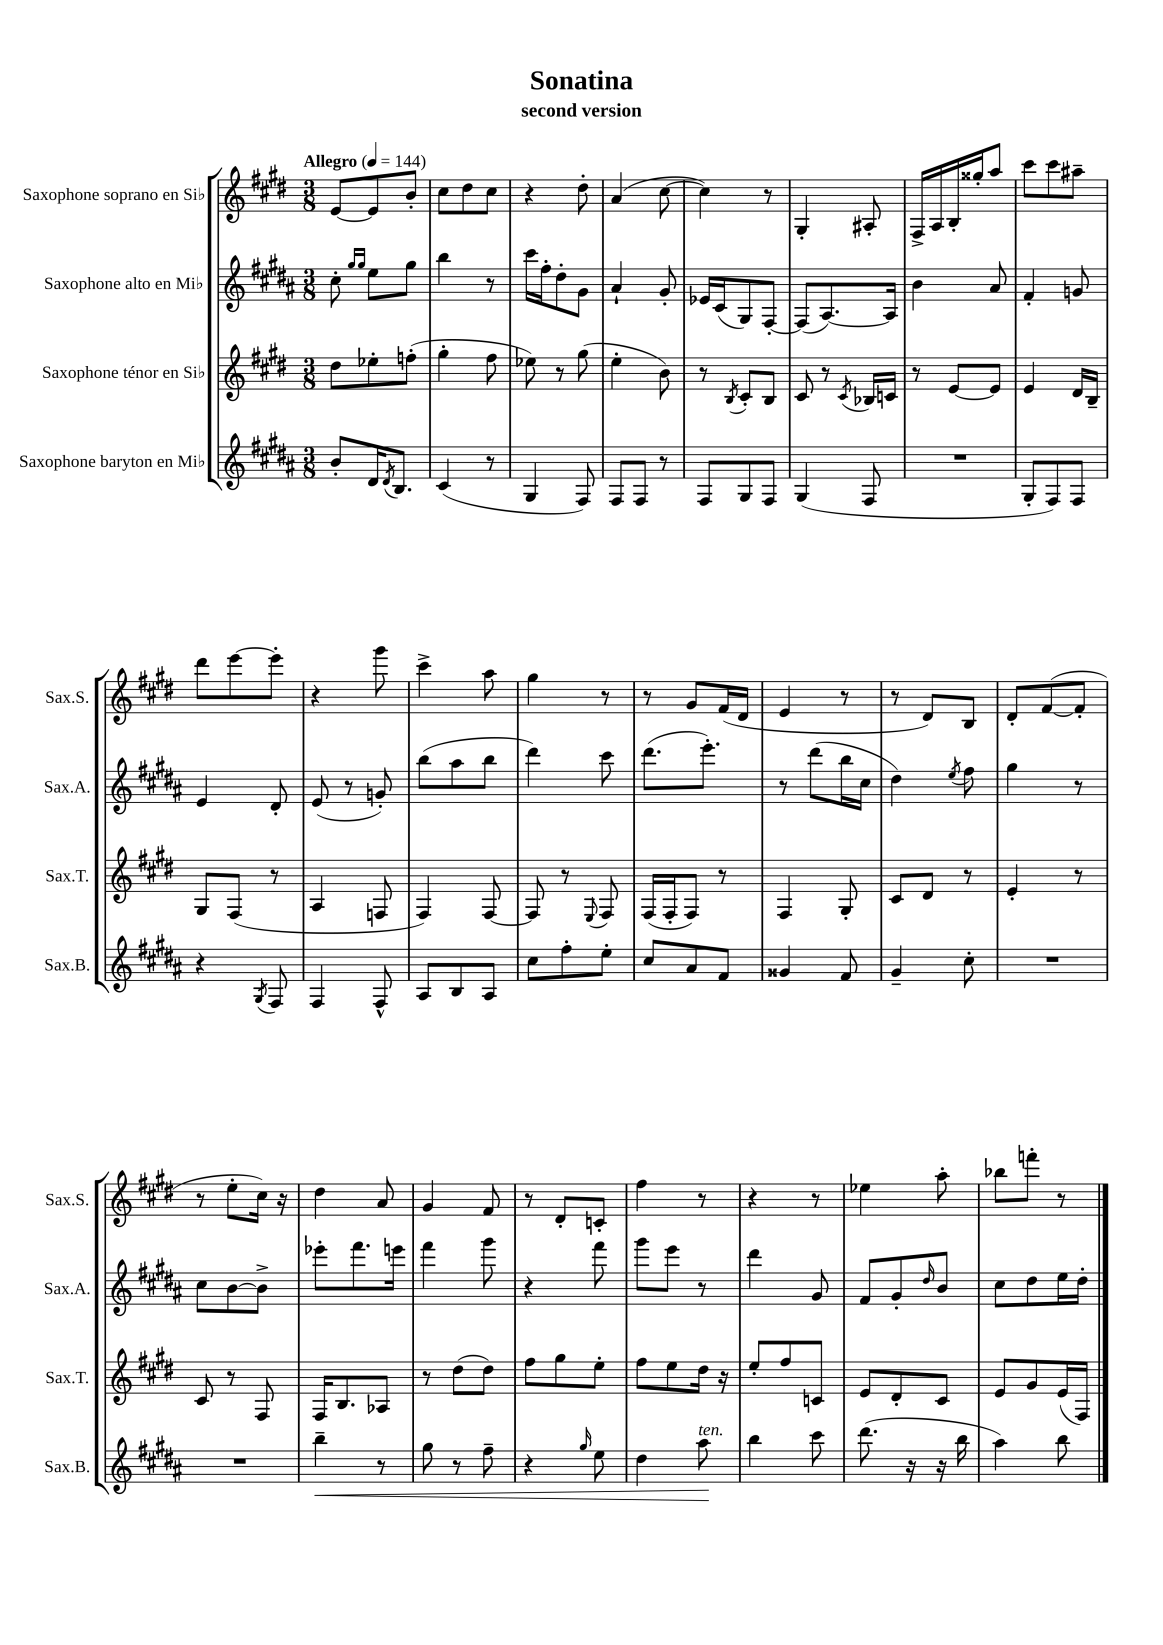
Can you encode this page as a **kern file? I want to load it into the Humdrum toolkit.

**kern	**dynam	**kern	**kern	**kern
*part4	*part4	*part3	*part2	*part1
*staff4	*staff4	*staff3	*staff2	*staff1
*I"Saxophone baryton en Mi♭	*	*I"Saxophone ténor en Si♭	*I"Saxophone alto en Mi♭	*I"Saxophone soprano en Si♭
*I'Sax.B.	*	*I'Sax.T.	*I'Sax.A.	*I'Sax.S.
*clefG2	*	*clefG2	*clefG2	*clefG2
*k[f#c#g#d#a#]	*	*k[f#c#g#d#]	*k[f#c#g#d#a#]	*k[f#c#g#d#]
*M3/8	*	*M3/8	*M3/8	*M3/8
*MM144	*	*MM144	*MM144	*MM144
=1	=1	=1	=1	=1
!	!	!	!	!LO:TX:a:B:t=Allegro
8b'/L	.	8dd#\L	8cc#'\	[8e/L
.	.	.	16qqgg#/LL	.
.	.	.	16qqgg#/JJ	.
16d#/K	.	8ee-X'\	8ee\L	8e/]
8qd#/	.	.	.	.
8.B/J	.	.	.	.
.	.	(8ffn'\J	8gg#\J	8b'/J
=2	=2	=2	=2	=2
(4c#/	.	4gg#'\	4bb\	8cc#\L
.	.	.	.	8dd#\
8r	.	8ff#\	8r	8cc#\J
=3	=3	=3	=3	=3
4G#/	.	8ee-X\)	16ccc#\LL	4r
.	.	.	16ff#'\J	.
.	.	8r	8dd#'\	.
8F#/)	.	(8gg#\	8g#\J	8dd#'\
=4	=4	=4	=4	=4
8F#/L	.	4ee'\	4a#`/	(4a/
8F#/J	.	.	.	.
8r	.	8b\)	8g#'/	[8cc#\
=5	=5	=5	=5	=5
8F#/L	.	8r	16e-X/LL	4cc#\])
.	.	.	(16c#/J	.
.	.	8qB/	.	.
8G#/	.	8c#'/L	8G#/)	.
8F#/J	.	8B/J	[8F#'/J	8r
=6	=6	=6	=6	=6
(4G#/	.	8c#/	(8F#/L]	4G#'/
.	.	8r	[8.A#/)	.
.	.	8qc#/	.	.
8F#/	.	16B-X/LL	.	8A#X'/
.	.	16cn/JJ	16A#/Jk]	.
=7	=7	=7	=7	=7
4.r	.	8r	4b\	16F#^/LL
.	.	.	.	16A/
.	.	[8e/L	.	16B'/
.	.	.	.	16gg##X'/J
.	.	8e/J]	8a#/	8aa/J
=8	=8	=8	=8	=8
8G#'/L	.	4e/	4f#'/	8ccc#\L
8F#/)	.	.	.	8ccc#\
8F#/J	.	16d#/LL	8gn/	8aa#X~\J
.	.	16B~/JJ	.	.
!!LO:LB:g=z
=9	=9	=9	=9	=9
4r	.	8G#/L	4e/	8ddd#\L
.	.	(8F#/J	.	[8eee\
8qG#/	.	.	.	.
8F#/	.	8r	8d#'/	8eee'\J]
=10	=10	=10	=10	=10
4F#/	.	4A/	(8e/	4r
.	.	.	8r	.
8F#^^/	.	8Fn/	8gn'/)	8ggg#\
=11	=11	=11	=11	=11
8A#/L	.	4F#/)	(8bb\L	4ccc#^\
8B/	.	.	8aa#\	.
8A#/J	.	[8F#/	8bb\J	8aa\
=12	=12	=12	=12	=12
8cc#\L	.	8F#/]	4ddd#\)	4gg#\
8ff#'\	.	8r	.	.
.	.	8qqE/	.	.
8ee'\J	.	8F#/	8ccc#\	8r
=13	=13	=13	=13	=13
8cc#/L	.	(16F#/LL	(8.ddd#\L	8r
.	.	16F#'/J	.	.
8a#/	.	8F#/J)	.	8g#/L
.	.	.	8.eee'\J)	.
8f#/J	.	8r	.	(16f#/L
.	.	.	.	16d#/JJ
=14	=14	=14	=14	=14
4g##X/	.	4F#/	8r	4e/
.	.	.	(8ddd#\L	.
8f#/	.	8G#'/	16bb\L	8r
.	.	.	16cc#\JJ	.
=15	=15	=15	=15	=15
4g#~/	.	8c#/L	4dd#\)	8r
.	.	8d#/J	.	8d#/L)
.	.	.	8qee/	.
8cc#'\	.	8r	8ff#\	8B/J
=16	=16	=16	=16	=16
4.r	.	4e'/	4gg#\	8d#'/L
.	.	.	.	([8f#/
.	.	8r	8r	8f#'/J]
!!LO:LB:g=z
=17	=17	=17	=17	=17
4.r	.	8c#/	8cc#\L	8r
.	.	8r	[8b\	8ee'\L
.	.	8F#/	8b^\J]	16cc#\Jk)
.	.	.	.	16r
=18	=18	=18	=18	=18
!	!LO:HP:b	!	!	!
4bb~\	<	16F#/KL	8eee-X'\L	4dd#\
.	.	8.B/	.	.
.	.	.	8.fff#\	.
8r	.	8A-X/J	.	8a/
.	.	.	16eeen\Jk	.
=19	=19	=19	=19	=19
8gg#\	.	8r	4fff#\	4g#/
8r	.	(8dd#\L	.	.
8ff#~\	.	8dd#\J)	8ggg#\	8f#/
=20	=20	=20	=20	=20
4r	.	8ff#\L	4r	8r
.	.	8gg#\	.	8d#'/L
16qqgg#/	.	.	.	.
8ee\	.	8ee'\J	8fff#\	8cn'/J
=21	=21	=21	=21	=21
4dd#\	.	8ff#\L	8ggg#\L	4ff#\
.	.	8ee\	8eee\J	.
!LO:TX:a:i:t=ten.	!	!	!	!
8aa#\	.	16dd#\Jk	8r	8r
.	.	16r	.	.
.	[	.	.	.
=22	=22	=22	=22	=22
4bb\	.	8ee'/L	4ddd#\	4r
.	.	8ff#/	.	.
8ccc#\	.	8cn/J	8g#/	8r
=23	=23	=23	=23	=23
(8.ddd#\	.	8e/L	8f#/L	4ee-X\
.	.	8d#'/	8g#'/	.
16r	.	.	.	.
.	.	.	16qqdd#/	.
16r	.	8c#/J	8b/J	8aa'\
16bb\	.	.	.	.
=24	=24	=24	=24	=24
4aa#\)	.	8e/L	8cc#\L	8bb-X\L
.	.	8g#/	8dd#\	8fffn'\J
8bb\	.	(16e/L	16ee\L	8r
.	.	16F#/JJ)	16dd#'\JJ	.
==	==	==	==	==
*-	*-	*-	*-	*-
